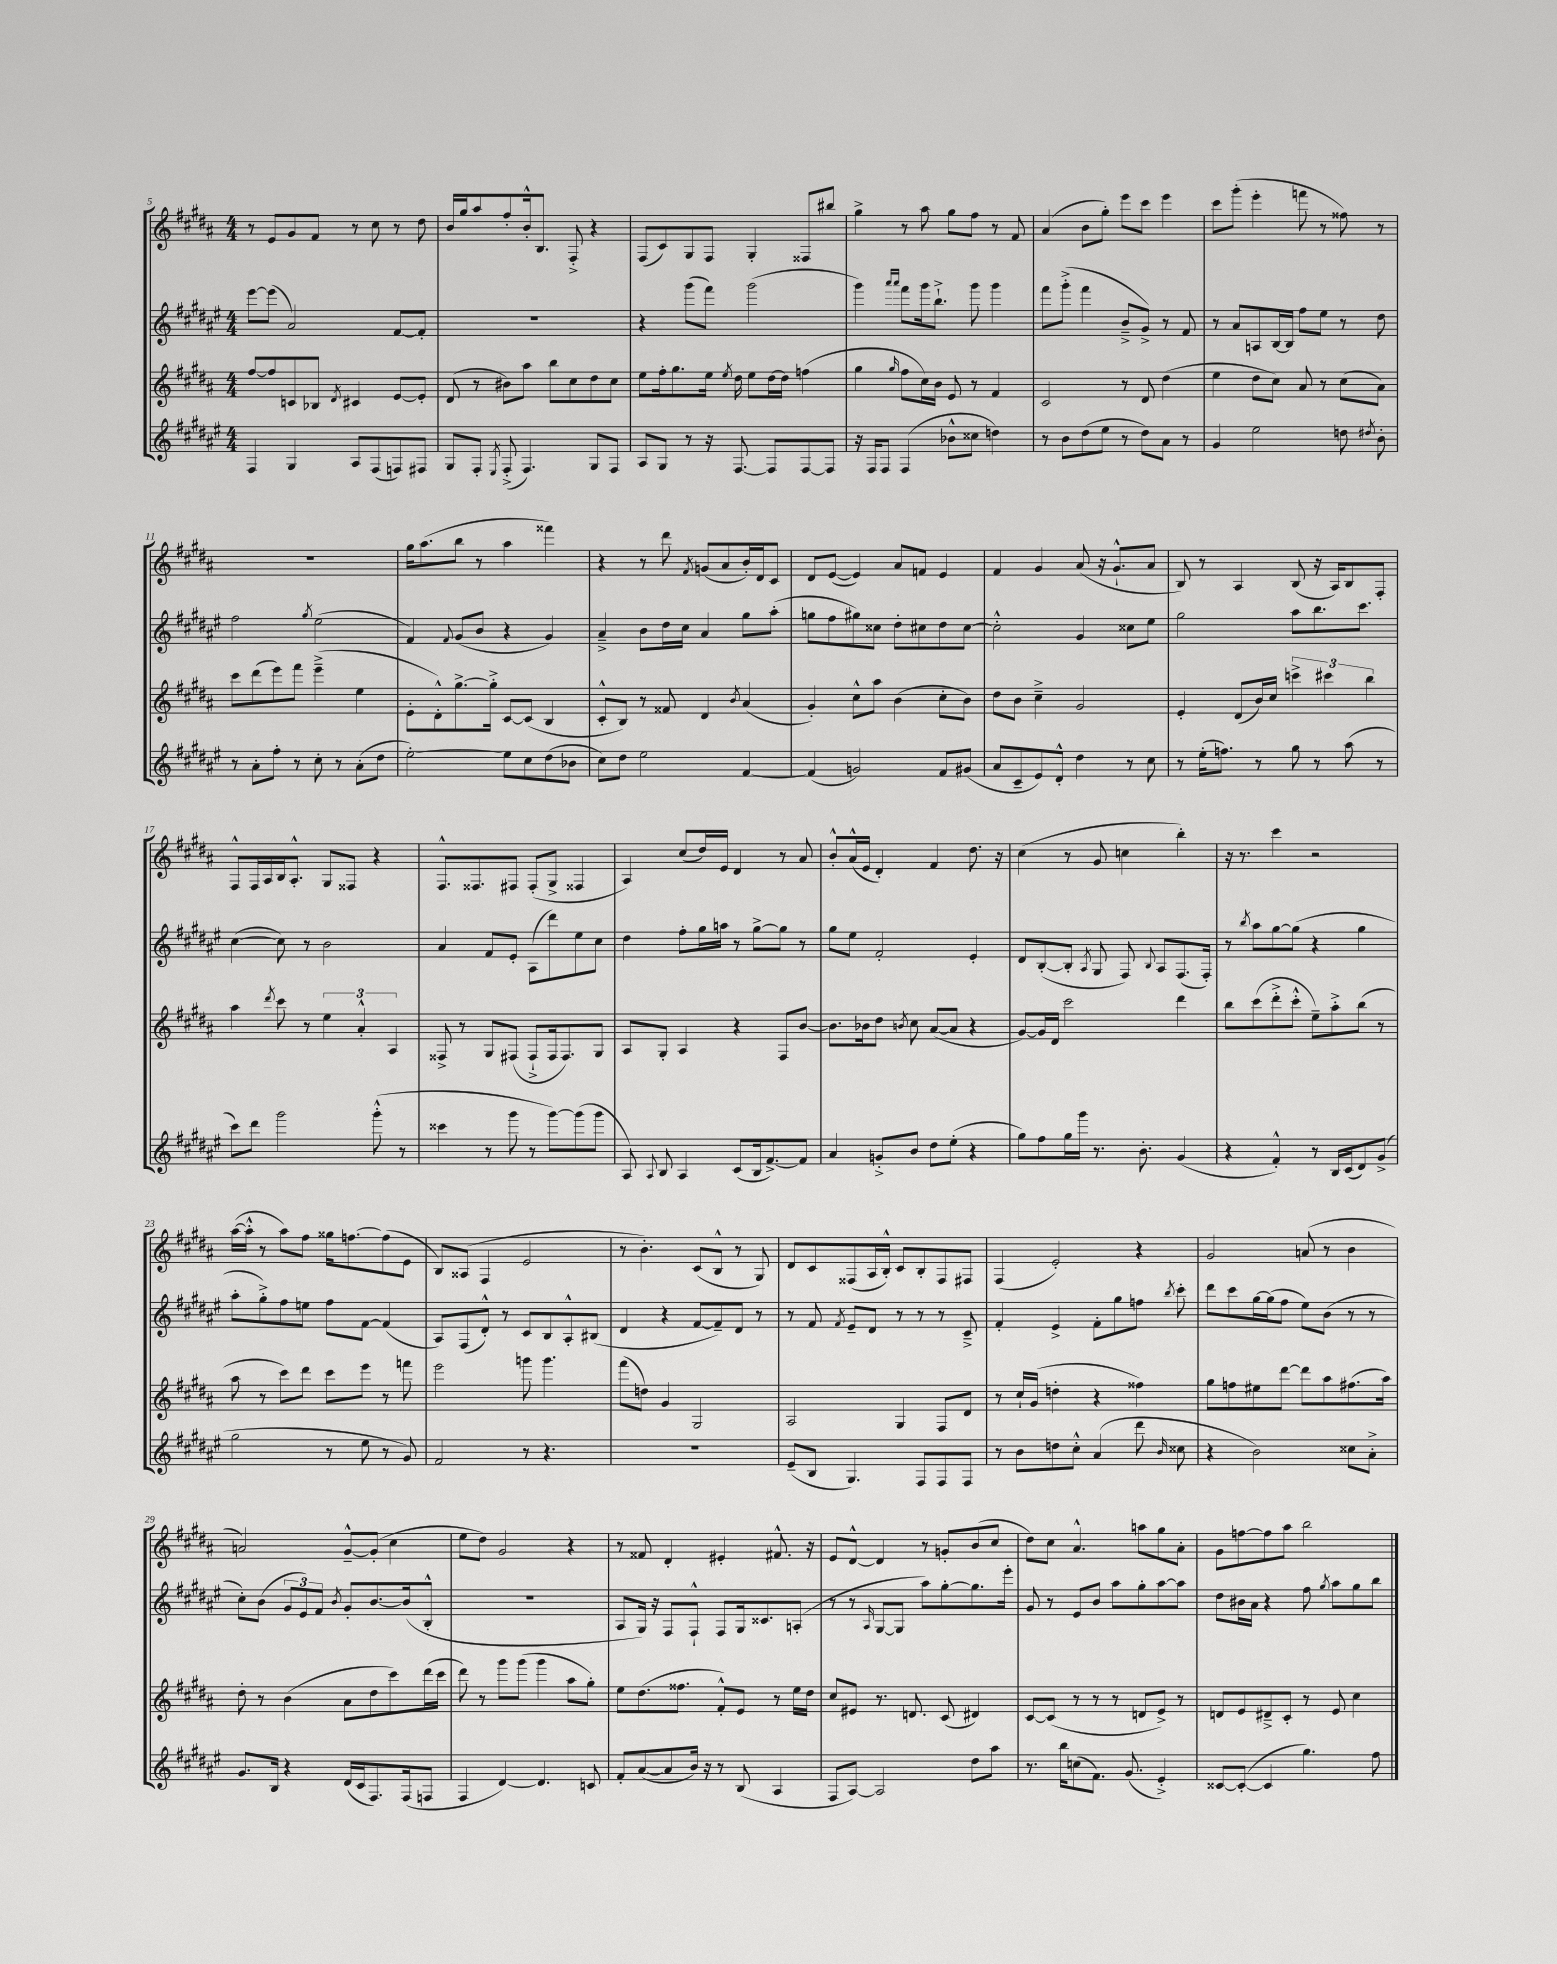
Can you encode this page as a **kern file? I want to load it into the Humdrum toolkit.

**kern	**kern	**kern	**kern
*staff4	*staff3	*staff2	*staff1
*clefG2	*clefG2	*clefG2	*clefG2
*k[f#c#g#d#a#e#]	*k[f#c#g#d#a#]	*k[f#c#g#d#a#e#]	*k[f#c#g#d#a#]
*M4/4	*M4/4	*M4/4	*M4/4
4F#	[8ff#	[8eee#	8r
.	8ff#]	(8eee#]	8e
4G#	8c	2a#)	8g#
.	8B-	.	8f#
.	8qd#	.	.
8A#	4c#	.	8r
(8F#	.	.	8cc#
8F)	[8e	[8f#	8r
8F#	8e']	8f#']	8dd#
=	=	=	=
8G#	(8d#	1r	16b
.	.	.	16gg#
8F#'	8r	.	8aa#
8qE#	.	.	.
(8F#'^	8b#)	.	8ff#'
4.F#)	8aa#	.	16b'^^
.	.	.	8.B
.	8bb	.	.
.	8cc#	.	8F#'^
8G#	8dd#	.	4r
8F#	8cc#	.	.
=	=	=	=
8A#	8ee	4r	(8F#
8G#	16ff#'	.	8c#)
.	8.gg#	.	.
8r	.	(8ggg#	8G#
16r	16ee	8fff#)	8F#
.	8qee	.	.
[8.F#	16dd#	.	.
.	8ee	(2ggg#	4G#'
8F#]	[16dd#	.	.
.	16dd#]	.	.
[8F#	(4ff	.	8F##
8F#]	.	.	8bb#
=	=	=	=
16r	4gg#	4ggg#)	4gg#^
16F#	.	.	.
8F#	.	.	.
.	.	16qqaaa#	.
.	16qqgg#	16qqaaa#	.
(4F#	8ff#	8fff#	8r
.	16cc#)	16ggg#	8aa#
.	16b	8.bb`^	.
8b-^^	8e	.	8gg#
8cc##	8r	8ggg#	8ff#
4dd)	4f#	4ggg#	8r
.	.	.	8f#
=	=	=	=
8r	2c#	8fff#	(4a#
8b	.	(8ggg#'^	.
(8dd#	.	4fff#	8b
8ee#	.	.	8gg#')
8r	8r	8b~^	8eee
8dd#)	8d#	8g#^)	8ccc#
8a#	(4dd#	8r	4eee
8r	.	8f#	.
=	=	=	=
4g#	4ee	8r	8ccc#
.	.	8a#	(8ggg#'
2ee#	8dd#	8A	4eee'
.	8cc#)	[16B	.
.	.	16B]	.
.	8a#	8ff#	8fff
.	8r	8ee#	8r
8dd	(8cc#	8r	8ff##)
8qdd#	.	.	.
8b'	8a#)	8dd#	8r
=	=	=	=
8r	8ccc#	2ff#	1r
8a#'	(8ddd#	.	.
8ff#'	8eee)	.	.
8r	8fff#	.	.
.	.	8qgg#	.
8cc#'	(4eee~^	(2ee#	.
8r	.	.	.
(8a#'	4ee	.	.
8dd#	.	.	.
=	=	=	=
[2ee#')	8e'	4f#)	16gg#
.	.	.	(8.aa#
.	8d#'^^)	.	.
.	.	8qqf#	.
.	[8.gg#^	(8g#	8bb
.	.	8b	8r
.	16gg#'^]	.	.
8ee#]	[8c#	4r	4aa#
8cc#	(8c#]	.	.
(8dd#	4B	4g#)	4fff##)
8b-	.	.	.
=	=	=	=
8cc#)	8c#'^^	4a#~^	4r
8dd#	8B)	.	.
2ee#	8r	8b	8r
.	8f##	16dd#	8ddd#
.	.	16cc#	.
.	.	.	8qf#
.	4d#	4a#	(8g
.	.	.	8a#
.	8qb	.	.
[4f#	(4a#	8gg#	16b')
.	.	.	16d#
.	.	(8aa#'	8c#
=	=	=	=
(4f#]	4g#')	8gg	8d#
.	.	8ff#	([8e
2g)	8cc#^^	8gg#)	4e])
.	8aa#	8cc##	.
.	(4b	8dd#'	8a#
.	.	8cc#	8f
8f#	8cc#'	8dd#	4e
(8g#	8b)	[8cc#	.
=	=	=	=
8a#	8dd#	2cc#'^^]	4f#
8c#~	8b	.	.
8e#)	4cc#~^	.	4g#
8d#'^^	.	.	.
4dd#	2g#	4g#	(8a#
.	.	.	16r
.	.	.	8.g#`^^
8r	.	8cc##	.
8cc#	.	8ee#	8a#
=	=	=	=
8r	4e'	2gg#	8B)
(16ee#'	.	.	8r
8.ff)	.	.	.
.	(8d#	.	4A#
8r	16b)	.	.
.	16cc#	.	.
8gg#	6ccc^	8aa#	(8B
8r	.	8.bb	16r
.	6ccc#	.	.
.	.	.	16A#)
(8aa#	.	.	8B
.	.	8.ccc#	.
.	6bb	.	.
8r	.	.	8F#'
=	=	=	=
8ccc#)	4aa#	([4cc#	8F#^^
8ddd#	.	.	16F#
.	.	.	16A#
.	8qddd#	.	.
2ggg#	8ccc#	8cc#])	16B
.	.	.	8.A#'^^
.	8r	8r	.
.	6ee	2b	8G#
.	.	.	8F##
.	6a#'^^	.	.
(8ggg#'^^	.	.	4r
.	6A#	.	.
8r	.	.	.
=	=	=	=
4ccc##	8F##^	4a#	8.F#^^
.	8r	.	.
.	.	.	8.F##
8r	8G#	8f#	.
8ggg#	(8F#	8e#'	8F#
8r	8F#`^	(8A#	(8F#'
[8ggg#)	16F#	8ddd#)	8G#^
.	8.F#)	.	.
(8ggg#]	.	8ee#	4F##
8ggg#	8G#	8cc#	.
=	=	=	=
8A#)	8A#	4dd#	4A#)
8qqA#	.	.	.
8B	8G#'	.	.
4A#	4A#	8ff#'	(8cc#
.	.	16gg#	16dd#)
.	.	16aa	16e
(8c#	4r	8r	4d#
16B	.	[8gg#^	.
[8.f#^)	.	.	.
.	8F#	8gg#]	8r
8f#]	[8b	8r	8a#
=	=	=	=
4a#	8.b]	8gg#	8b'^^
.	.	8ee#	(16a#^^
.	16b-	.	16e
8g'^	8dd#	2f#'	4d#')
.	8qb	.	.
8b	8cc#	.	.
8dd#	([8a#	.	4f#
(8ee#'	8a#]	.	.
4r	4r	4e#'	8.dd#
.	.	.	16r
=	=	=	=
8gg#)	[8g#)	8d#	(4cc#
8ff#	16g#]	([8B'	.
.	16d#	.	.
16gg#	2ccc#	8B']	8r
16ggg#	.	.	.
.	.	8qA#	.
8.r	.	8G#	8g#
.	.	8F#)	4cc
8.b'	.	.	.
.	.	8qqB	.
.	.	8A#	.
(4g#	4ddd#	(8.F#	4bb')
.	.	16F#')	.
=	=	=	=
4r	8bb	8r	16r
.	.	.	8.r
.	.	8qbb	.
.	(8ccc#	8aa#	.
4f#'^^)	8ddd#'^	[8gg#	4ccc#
.	8ccc#'^^	(8gg#]	.
8r	8ee~)	4r	2r
16B	8aa#'^	.	.
(16c#	.	.	.
8d#)	(8bb	4gg#	.
(8g#^	8r	.	.
=	=	=	=
2gg#	8aa#	8aa#'	([16aa#
.	.	.	16aa#'^^]
.	8r	8gg#'^)	8r
.	8ccc#)	8ff#	8aa#)
.	8ddd#	8ee	8ff#
8r	8ccc#	8ff#	16gg##
.	.	.	[8.ff
8ee#	8eee	[8f#	.
8r	8r	(4f#]	(8ff]
8g#)	8fff	.	8e
=	=	=	=
2f#	2eee	8A#)	8B)
.	.	(8F#	(8A##
.	.	8d#'^^)	4F#
.	.	8r	.
8r	8ggg	8c#	2e
4.r	4.ggg	8B	.
.	.	8A#'^^	.
.	.	(8B#	.
=	=	=	=
1r	(8fff#	4d#	8r
.	8dd)	.	4.b')
.	4g#	4r	.
.	2G#	[8f#	(8c#
.	.	8f#~])	8B^^
.	.	8d#	8r
.	.	8r	8G#)
=	=	=	=
(8e#~	2A#	8r	8d#
8B	.	8f#	8c#
.	.	8qf#	.
4.G#)	.	8e#~	(8F##
.	.	8d#	16A#
.	.	.	16B'^^)
.	4G#	8r	8c#
8F#	.	8r	8B'
8F#	8F#	8r	8F##
8F#	8d#	8c#~^	8F#
=	=	=	=
8r	8r	4f#'	(4F#
8b	16cc#`	.	.
.	(16g#	.	.
8dd	4dd'	4e#^	2e')
8cc#'^^	.	.	.
(4a#	4r	8f#'	.
.	.	8gg#	.
8ddd#	4ff##)	8ff	4r
16qqb	.	8qbb	.
8cc##	.	8ccc#'	.
=	=	=	=
4r	8gg#	8ddd#	2g#
.	8ff	8ccc#	.
2b)	8ee#	[16gg#	.
.	.	(16gg#]	.
.	[8ddd#	8ff#	.
.	8ddd#]	8ee#)	(8a
.	8aa#	(8b	8r
8cc##	(8.ff#	8r	4b
8a#'^	.	8r	.
.	16aa#)	.	.
=	=	=	=
8.g#	8dd#'	8cc#')	2a)
.	8r	(8b	.
16B	.	.	.
4r	(4b	12g#	.
.	.	12e#)	.
.	.	12f#	.
.	.	8qb	.
(16d#	8a#	8g#'	[8g#~^^
16c#	.	.	.
8.F#)	8dd#	[8.b	(8g#']
.	8ccc#)	.	4cc#
(16F#	.	(16b]	.
8F	(16ddd#	8B'^^	.
.	16ccc#	.	.
=	=	=	=
4F#	8ddd#)	1r	8ee
.	8r	.	8dd#)
[4d#)	8ggg#	.	2g#
.	(8ggg#	.	.
4.d#]	4ggg#	.	.
.	8aa#	.	4r
8c	8gg#')	.	.
=	=	=	=
8f#'	8ee	8A#	8r
([8a#	(8.dd#	16G#)	8f##
.	.	16r	.
8a#]	.	8F#	4d#'
.	8.ff##	.	.
16b)	.	8F#`^^	.
16r	.	.	.
8r	8f#'^^)	8F#	4e#'
(8B	8e	16G#	.
.	.	8.c##	.
4A#	8r	.	8.f#^^
.	16ee	(8A'	.
.	16dd#	.	16r
=	=	=	=
8F#	8cc#	8r	8e
[8A#)	8e#	8r	[8d#^^
.	.	16qqA#	.
2A#]	8.r	[8G#	4d#]
.	.	8G#]	.
.	8.d	.	.
.	.	8aa#)	8r
.	(8c#	[8gg#'	8g'
8dd#	4d#)	8.gg#]	(8b
8aa#	.	.	8cc#
.	.	16eee#'	.
=	=	=	=
8.r	[8c#	8g#	8dd#)
.	(8c#]	8r	8cc#
16bb	.	.	.
(8cc	8r	8e#	4.a#^^
8.f#)	8r	8b	.
.	8r	8aa#	.
(8.g#	.	.	.
.	8d	8gg#'	8aa
4e#'^)	8e^)	[8aa#	8gg#
.	8r	8aa#]	8a#'
=	=	=	=
[8c##	8d	8dd#	8g#
(8c##'_	8e	16b#	[8ff
.	.	16a#	.
4c##]	8d#~^	4r	8ff]
.	8c#'	.	8aa#
4.gg#)	8r	8ff#	2bb
.	.	8qgg#	.
.	8e	8aa#	.
.	4cc#	8gg#	.
8ff#	.	8bb	.
==	==	==	==
*-	*-	*-	*-
